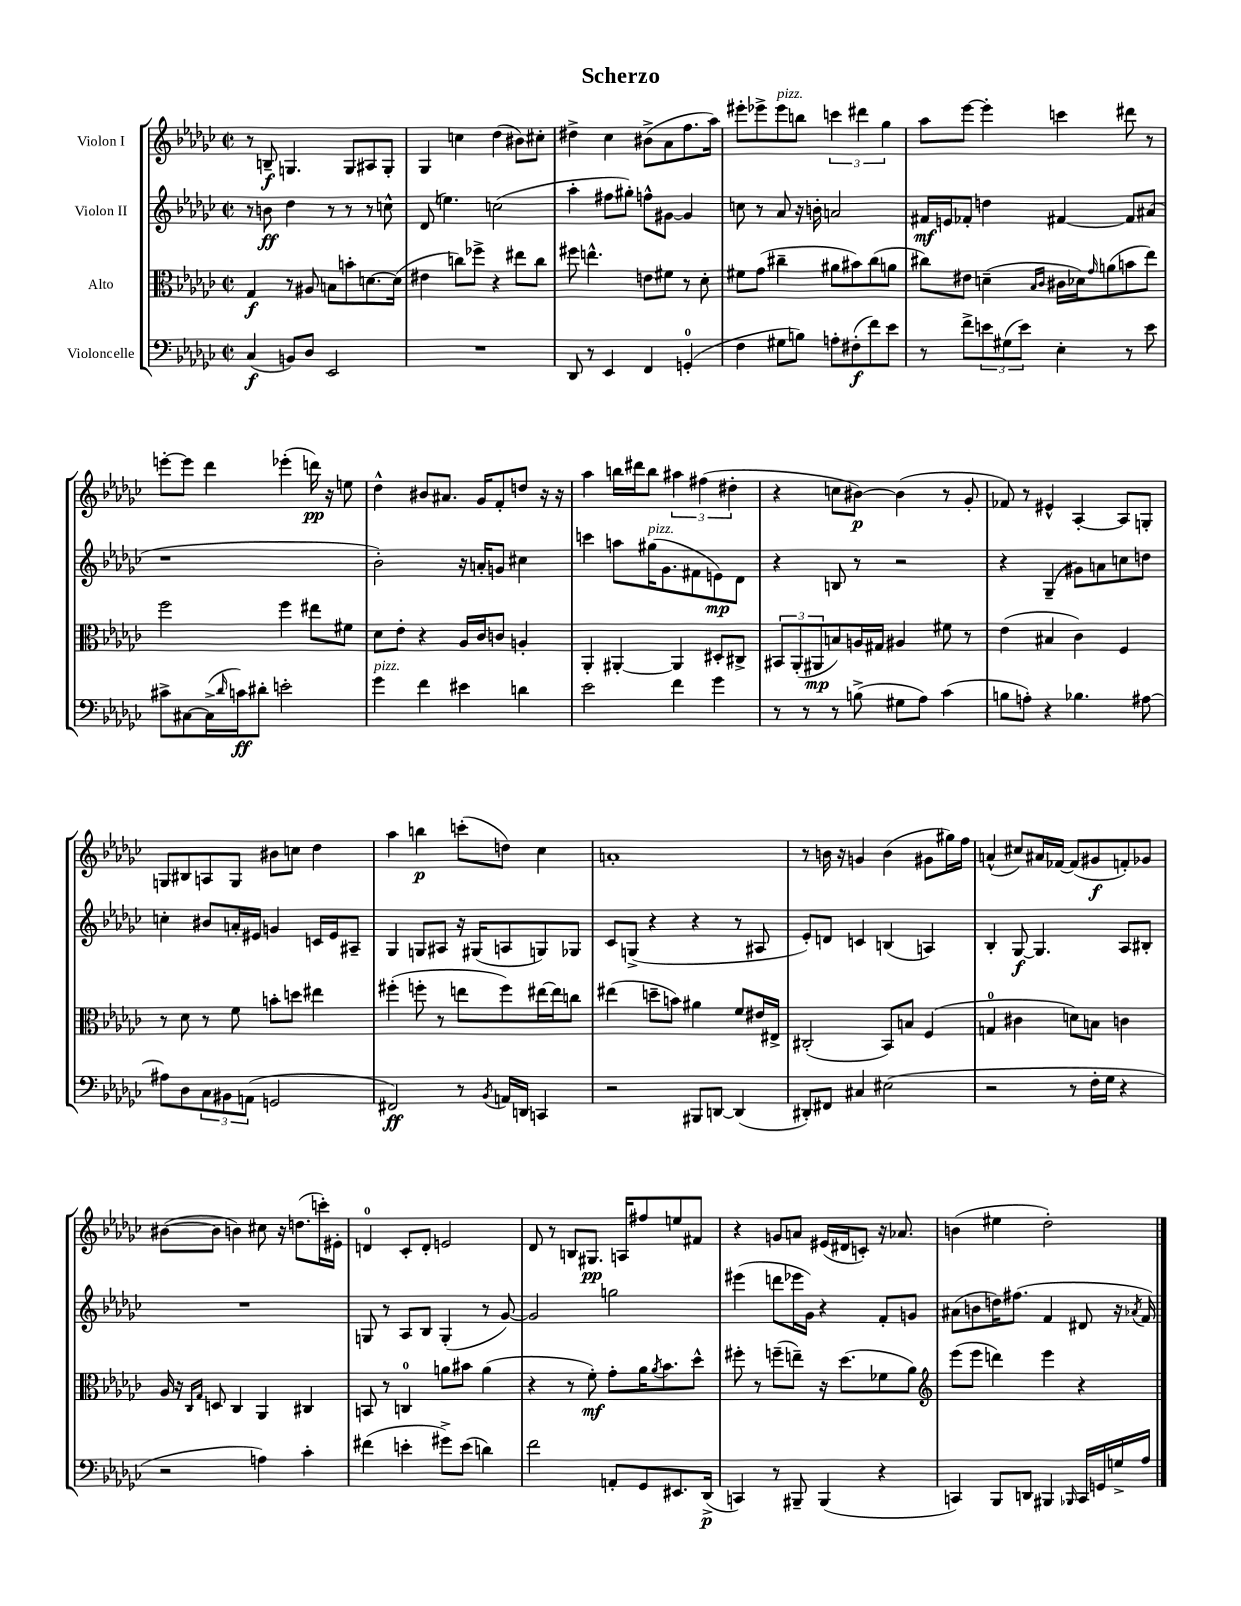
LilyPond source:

\header { title = "Scherzo" }
<<
\new StaffGroup <<
\new Staff = "s0" \with { instrumentName = "Violon I" } {
    \clef treble \key ges \major \defaultTimeSignature \time 2/2
    r8 b8--\f g4. g8 ais8 g8-. |
    ges4 c''4 des''4( bis'8) cis''8-. |
    dis''4-> ces''4 bis'8->( aes'8 f''8. aes''16) |
    eis'''8-. ees'''8-> ees'''8^\markup { \italic "pizz." } b''8 \tuplet 3/2 { c'''4 dis'''4 ges''4 } |
    aes''8 ees'''8~ ees'''4-. c'''4 dis'''8 r8 |
    e'''8~-. e'''8 des'''4 ees'''4-.( d'''16\pp) r16 e''8 |
    des''4-^ bis'8 ais'8. ges'16 f'8-. d''8 r16 r16 |
    aes''4 b''16 dis'''16 b''8 \tuplet 3/2 { ais''4 fis''4( dis''4-. } |
    r4 c''8 bis'8~\p) bis'4( r8 ges'8-. |
    fes'8) r8 eis'4-^ aes4~-. aes8 g8-. |
    g8 bis8 a8 g8 bis'8 c''8 des''4 |
    aes''4 b''4\p c'''8-.( d''8) ces''4 |
    a'1-. |
    r8 b'16 r16 g'4 b'4( gis'8 gis''16) f''16 |
    a'4-^( cis''8) ais'16 fes'16~ fes'8( gis'8\f f'8-.) ges'8 |
    bis'8~( bis'8 b'4) cis''8 r16 d''8.( c'''16-.) eis'16-. |
    d'4-0 ces'8-. d'8-. e'2 |
    des'8 r8 b8 gis8.\pp a16 fis''8 e''8 fis'8 |
    r4 g'8 a'8 eis'16( dis'16 c'8-.) r16 aes'8. |
    b'4( eis''4 des''2-.) \bar "|." |
}
\new Staff = "s1" \with { instrumentName = "Violon II" } {
    \clef treble \key ges \major \defaultTimeSignature \time 2/2
    r8 b'8\ff des''4 r8 r8 r8 c''8-^ |
    des'8( e''4.) c''2( |
    aes''4-. fis''8 gis''8-.) f''8-^ gis'8~ gis'4 |
    c''8 r8 aes'8 r16 b'16-. a'2 |
    fis'16\mf e'16 fes'8-. d''4 fis'4~ fis'8 ais'8( |
    r1 |
    bes'2-.) r16 a'16-. g'8 cis''4 |
    c'''4 a''8 gis''16^\markup { \italic "pizz." }( ges'8. fis'8 e'8\mp) des'8 |
    r4 b8 r8 r2 |
    r4 ges4--( gis'8) a'8 c''8 d''8 |
    c''4-. bis'8 a'16-. eis'16 g'4 c'16 eis'16 ais8-- |
    ges4 g8 ais8 r16 gis16( a8 g8) ges8 |
    ces'8 g8->( r4 r4 r8 ais8 |
    ees'8-.) d'8 c'4 b4( a4) |
    bes4-. ges8~\f ges4. aes8 bis8-. |
    R1 |
    g8 r8 aes8 bes8 g4-.( r8 ges'8~) |
    ges'2 g''2 |
    eis'''4( d'''8 ees'''16 ges'16) r4 f'8-. g'8 |
    ais'8( b'8 d''16) fis''8.( f'4 dis'8 r16 \acciaccatura { aes'8 } f'16) \bar "|." |
}
\new Staff = "s2" \with { instrumentName = "Alto" } {
    \clef alto \key ges \major \defaultTimeSignature \time 2/2
    ges4\f r8 ais8 b8 b'8-. d'8.~ d'16( |
    eis'4 c''8) fes''8-> r4 eis''8 c''8 |
    fis''8 e''4.-^ e'8 fis'8 r8 des'8-. |
    fis'8 ges'8( cis''4-- ais'8 bis'8) cis''8( a'8 |
    cis''8) eis'8 d'4--( \grace { bes16 ces'16 } cis'16 des'16) \grace { ges'16 } a'8( b'8 ees''8) |
    f''2 f''4 eis''8 fis'8 |
    des'8 ees'8-. r4 aes16 ces'16 c'8 a4-. |
    aes,4-. ais,4~-. ais,4 dis8-. cis8-> |
    \tuplet 3/2 { bis,8 aes,8-.( ais,8\mp } b8) a16 gis16 ais4 fis'8 r8 |
    ees'4( bis4 ces'4) f4 |
    r8 des'8 r8 f'8 b'8-. d''8 eis''4 |
    fis''4-.( f''8-. r8 e''8 f''8) eis''16~ eis''16 c''8 |
    eis''4( d''8-- b'8) ais'4 f'8 eis'16 eis16-> |
    cis2-.( bes,8) b8 f4( |
    g4-0 cis'4 d'8) b8 c'4 |
    aes16 r16 \grace { ces16 ges16 } d8 ces4 aes,4 cis4 |
    b,8 r8 c4-0 a'8 bis'8 a'4( |
    r4 r8 f'8-.\mf) ges'8-. aes'16 \acciaccatura { aes'8 } bes'8. des''8-^ |
    fis''8-. r8 f''8--( e''8--) r16 des''8.( fes'8 aes'8) |
    \clef treble ees'''8( ees'''8 d'''4) ees'''4 r4 \bar "|." |
}
\new Staff = "s3" \with { instrumentName = "Violoncelle" } {
    \clef bass \key ges \major \defaultTimeSignature \time 2/2
    ces4\f( b,8) des8 ees,2 |
    R1 |
    des,8 r8 ees,4 f,4 g,4-0-.( |
    f4 gis8 b8) a8-. fis8-.\f( f'8) ees'8 |
    r8 f'8-> \tuplet 3/2 { e'8 gis8( e'8) } ees4-. r8 e'8 |
    cis'8-> cis8~ cis16->( \grace { des'16 } c'16\ff) dis'8-. e'2-. |
    ges'4^\markup { \italic "pizz." } f'4 eis'4 d'4 |
    ees'2 f'4 ges'4 |
    r8 r8 r8 b8->( gis8 aes8) ces'4( |
    b8 a8-.) r4 bes4. ais8~ |
    ais8 des8 \tuplet 3/2 { ces8 bis,8 a,8( } g,2 |
    fis,2\ff) r8 \acciaccatura { bes,8 } a,16 d,16 c,4 |
    r2 bis,,8 d,8~ d,4( |
    dis,8-.) fis,8 cis4 eis2( |
    r2 r8 f16-. ges16 r4 |
    r2 a4) ces'4-. |
    fis'4( e'4-. gis'8->) e'8( d'4) |
    f'2 a,8-. ges,8 eis,8. des,16->\p( |
    c,4) r8 bis,,8-- bis,,4( r4 |
    c,4) bes,,8 d,8 bis,,4 \grace { bes,,16 } c,16 g,16 g16-> aes16 \bar "|." |
}
>>
>>
\layout { \context { \Score \remove "Bar_number_engraver" } }
